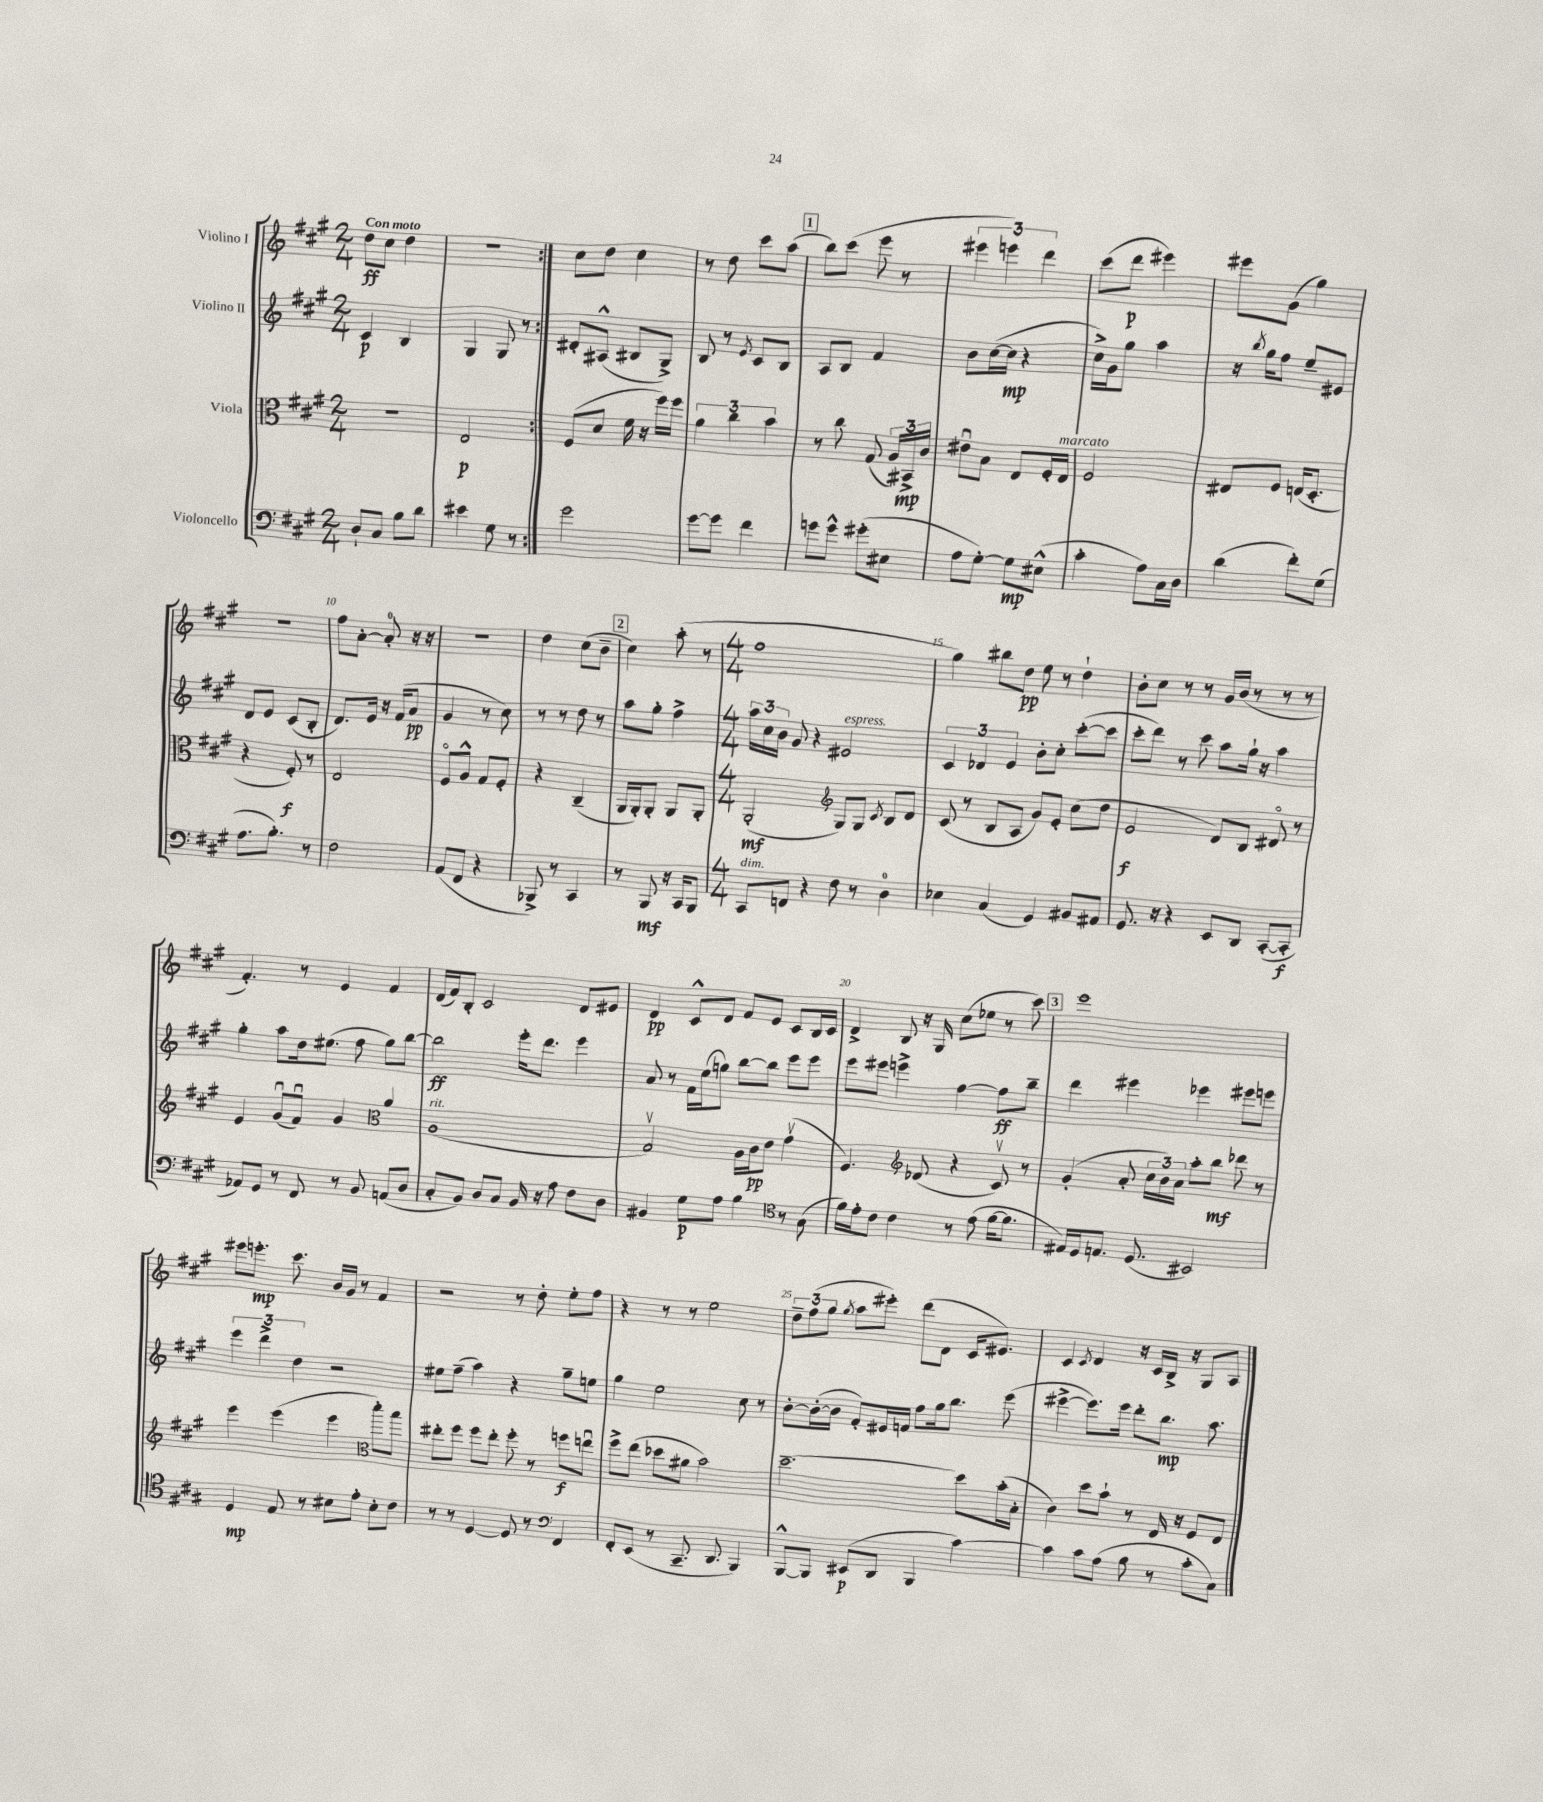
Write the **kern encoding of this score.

**kern	**kern	**kern	**kern
*staff4	*staff3	*staff2	*staff1
*clefF4	*clefC3	*clefG2	*clefG2
*k[f#c#g#]	*k[f#c#g#]	*k[f#c#g#]	*k[f#c#g#]
*M2/4	*M2/4	*M2/4	*M2/4
8D`/L	2r	4c#/	8dd\L
8C#/J	.	.	8cc#\J
8B\L	.	4B/	4dd\
8d\J	.	.	.
=	=	=	=
4e#\	2E/	4G#/	2r
8G#\	.	8G#/	.
8r	.	8r	.
=:|!	=:|!	=:|!	=:|!
2g#\	(8F#/L	8d#'/L	8cc#\L
.	8d/J	(8A#^^/J	8dd\J
.	16f#\	8B#/L	4cc#\
.	16r	.	.
.	16ff#\LL)	8G#^/J)	.
.	16ff#\JJ	.	.
=	=	=	=
[8g#\L	6a\	8B/	8r
8g#\]J	.	8r	8dd\
.	6cc#\	.	.
.	.	8qe/	.
4f#\	.	8c#/L	8ccc#\L
.	6b\	.	.
.	.	8B/J	(8aa\J
=	=	=	=
8g\L	8r	8A/L	8bb\L)
8g^^\J	8cc#\	8B/J	(8ccc#\J
(8g#'\L	(8G#/	4f#/	8eee\
8E#\J	24A/LL)	.	8r
.	24BB#^/	.	.
.	24c#/JJ	.	.
=	=	=	=
8A\L	8e#u\L	8b\L	6eee#\
[8G#'\J)	8B\J	([16cc#\L	.
.	.	.	6eee\)
.	.	16cc#\]JJ	.
8G#\]L	8E/L	4r	.
.	.	.	6ddd\
(8E#^^\J	16F#'/L	.	.
.	16E/JJ	.	.
=	=	=	=
4c#'\	2F#/	16cc#^\LL)	(8ccc#\L
.	.	16g#\J	.
.	.	8gg#\J	8ddd\J
8A\L)	.	4aa\	4eee#\)
16C#\L	.	.	.
16D\JJ	.	.	.
=	=	=	=
(4d\	8E#/L	16r	8eee#\L
.	.	8qbb/	.
.	.	16gg#\LK	.
.	8F#/J	8ff#\J	(8g#\J
8f#'\L)	(16E/LK	8ee~/L	4gg#\)
.	8.D'/J	.	.
(8G#\J	.	8e#/J	.
=	=	=	=
8.A\L	4r	8d/L	2r
.	.	8e/J	.
8.B'\J)	.	.	.
.	8F#'/)	(8c#/L	.
8r	8r	8B'/J	.
=	=	=	=
2F#\	2E/	8.d/L)	8ff#\L
.	.	.	[8a'\J
.	.	16e/Jk	.
.	.	16r	8a'/]
.	.	(16f#/LK	.
.	.	8a/J	16r
.	.	.	16r
=	=	=	=
(8AA/L	8F#o/L	4g#/	2r
8FF#/J	8A^^/J	.	.
4r	8G#/L	8r	.
.	8F#'/J	8cc#\)	.
=	=	=	=
8BBB-^/)	4r	8r	4dd\
8r	.	8r	.
4CC#/	(4C#~/	8dd\	(8cc#\L
.	.	8r	8b~\J
=	=	=	=
8r	16AA/LL	8aa\L	4cc#\)
.	16AA'/J)	.	.
8BBB/	8AA'/J	8gg#'\J	.
16r	8AA/L	4ff#^\	(8aa'\
16CC#/LK	.	.	.
8BBB/J	8AA'/J	.	8r
=	=	=	=
*M4/4	*M4/4	*M4/4	*M4/4
8CC#/L	(2AA'/	24aa\LL	1ff#
.	.	24cc#\	.
.	.	24b\JJ	.
8FF/J	.	8g#/	.
4r	.	4r	.
*	*clefG2	*	*
8F#\	8G#/L)	2e#/	.
8r	8G#/J	.	.
.	8qc#/	.	.
4D\	8B/L	.	.
.	8d/J	.	.
=	=	=	=
4E-\	(8c#/	6c#/	4gg#\)
.	8r	.	.
.	.	6d-/	.
(4C#/	8B/L	.	8bb#\L
.	.	6e/	.
.	8A/J	.	8dd\J
4GG#/)	8g#/L)	8b'\L	8ee\
.	8e'/J	8cc#'\J	8r
8BB#/L	(8cc#\L	([8ccc#'\L	4dd`\
8AA#/J	8dd\J	8ccc#\]J	.
=	=	=	=
8.GG#/	2e/	8ccc#'\L	8b'\L
.	.	8ddd\J)	8cc#\J
16r	.	.	.
4r	.	8r	8r
.	.	8ccc#\	8r
8EE/L	8d/L)	8aa\L	16g#/LL
.	.	.	(16b/JJ
8DD/J	8B/J	16gg#`\Jk	8r
.	.	16r	.
([8CC#'/L	8d#o/	4aa\	8r
8CC#'/]J	8r	.	8r
=	=	=	=
8AA-/L)	4e/	4gg#'\	4.f#'/)
8GG#/J	.	.	.
8r	(8g#u/L	8aa\L	.
8FF#/	8f#u/J)	16dd\k	8r
.	.	(8.ee#\J	.
8r	4g#/	.	4e/
8BB/	.	8ff#\	.
(8AA/L	4a/	8gg#\L)	4f#/
8D/J	.	[8bb\J	.
=	=	=	=
*	*clefC3	*	*
8C#'/L	(1A	2bb\]	(16d/LL
.	.	.	16f#/J)
8BB/J)	.	.	8B'/J
8D/L	.	.	2c#/
8C#/J	.	.	.
16BB/	.	16eee'\LK	.
16r	.	8.ddd\J	.
8A\	.	.	.
8F#\L	.	4eee\	8d/L
8D\J	.	.	8e#/J
=	=	=	=
4BB#/	2G#v/)	8a/	4d/
.	.	8r	.
8G#\L	.	16f#\LL	8c#^^/L
.	.	(16ee\J	.
8A\J	.	8gg\J)	8d/J
4B\	16A\LL	[8bb\L	8f#/L
.	16c#\J	.	.
.	8e\J	8bb\]J	8e/J
8r	(4g#v\	8eee\L	8c#/L
(8G#\	.	8eee\J	16B/L
.	.	.	16c#/JJ
=	=	=	=
*clefC4	*	*	*
16f#\LL)	4.F#/)	8eee\L	4d^/
16e'\J	.	.	.
8c#\J	.	8eee#\J	.
4c#\	.	4eee^\	8B/
*	*clefG2	*	*
.	(8d-/	.	16r
.	.	.	16G#/
8r	4r	[4ff#\	(8cc#\L
(8e\	.	.	8ee-\J
[16f#\LK	8c#v/)	8ff#\]L	8r
8.f#\]J	.	.	.
.	8r	8bb~\J	8ccc#\)
=	=	=	=
16E#/LL)	(4g#'/	4ddd\	1eee
16D/J	.	.	.
8.E/J	.	.	.
.	8a'/	4eee#\	.
(8.D/	.	.	.
.	24cc#\LL	.	.
.	24b\)	.	.
.	24a\JJ	.	.
2BB#/)	8aa'\L	4eee-\	.
.	8bb\J	.	.
.	8ddd-\	8eee#\L	.
.	8r	8eee\J	.
=	=	=	=
4D/	4eee\	6eee\	8eee#\L
.	.	.	8.eee'\J
.	.	6ddd^\	.
8E/	(4eee\	.	.
.	.	.	8.ccc#\
.	.	6dd\	.
8r	.	.	.
8B#\L	4eee\	2r	16b/LL
.	.	.	16g#/JJ
8e'\J	.	.	8r
8B#'\L	8ddd'\L)	.	4f#/
8c#\J	8bb\J	.	.
=	=	=	=
*	*clefC3	*	*
8r	8ee#'\L	8ee#\L	2r
8r	8ff#\J	(8ff#~\J	.
[4D/	8ff#\L	4aa\)	.
.	8ee#'\J	.	.
8D/]	8ff#'\	4r	8r
8r	8r	.	8dd'\
4FF#/	8ff\L	8gg#~\L	8ee'\L
.	8eeu\J	8ee\J	8ff#\J
=	=	=	=
*clefF4	*	*	*
8FF#'/L	8ff#^\L	4gg#\	4r
(8EE/J	(8ee\J	.	.
8r	8dd-\L	2ee\	8r
8.CC#~/	8a#\J	.	8r
.	2b\)	.	2ee\
8.DD/	.	.	.
4BBB/)	.	8cc#\	.
.	.	8r	.
=	=	=	=
[8BBB^^/L	[2.dd~\	[8b'\L	12dd~\L
.	.	.	(12ff#\
8BBB/]J	.	(16b'\_L	.
.	.	.	12gg#\J
.	.	16b\]JJ	.
.	.	.	8qgg#/
(8EE#/L	.	8f#'/L)	8aa\L
8DD/J	.	16e#/L	8eee#'\J)
.	.	16f/JJ	.
4BBB/	.	8ff#\L	(8ddd\L
.	.	16gg#\k	8d\J
.	.	8.bb\J	.
[4c#\)	8dd\]L	.	16c#/LK
.	.	.	8.e#/J)
.	(16b'\L	(8eee\	.
.	16B'\JJ	.	.
=	=	=	=
4c#\]	4c#\)	[4eee#^\	4c#/
.	.	.	8qc#/
8c#\L	8dd\L	8.eee#\]L)	4d/
(8A\J	8b`\J	.	.
.	.	16eee#\Jk	.
8B\	8r	8ddd'\L	16r
.	.	.	16c#/LL
8r	16E/	8.bb\J	16B^/JJ
.	16r	.	16r
8c#'\L	8F#/L	.	8G#/L
.	.	8.aa\	.
8C#\J)	8E/J	.	8A/J
==	==	==	==
*-	*-	*-	*-
